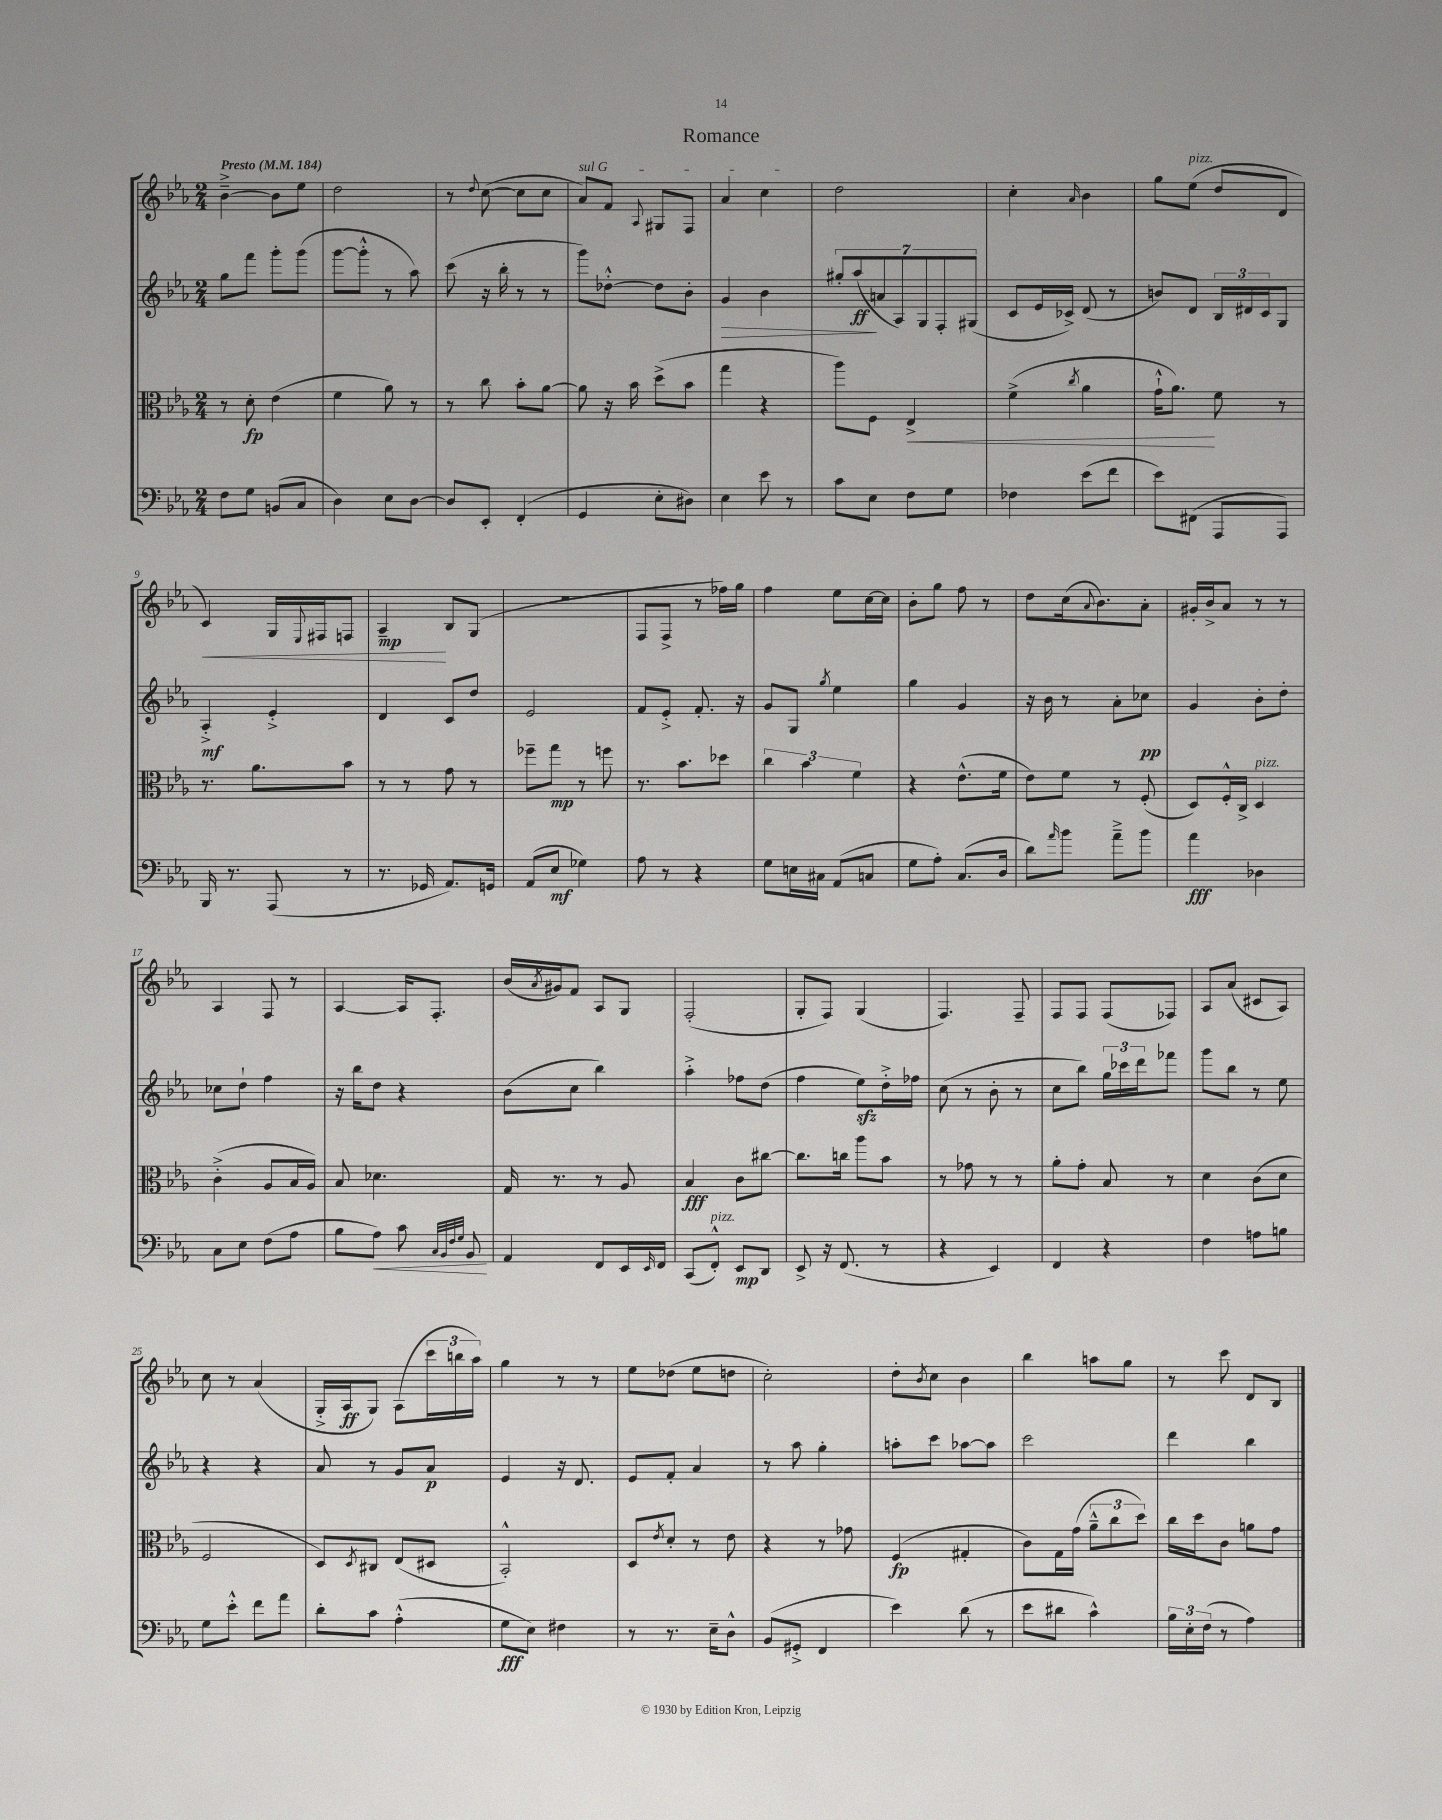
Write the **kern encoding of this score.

**kern	**dynam	**kern	**dynam	**kern	**dynam	**kern	**dynam
*part4	*part4	*part3	*part3	*part2	*part2	*part1	*part1
*staff4	*staff4	*staff3	*staff3	*staff2	*staff2	*staff1	*staff1
*clefF4	*	*clefC3	*	*clefG2	*	*clefG2	*
*k[b-e-a-]	*	*k[b-e-a-]	*	*k[b-e-a-]	*	*k[b-e-a-]	*
*M2/4	*	*M2/4	*	*M2/4	*	*M2/4	*
*MM184	*	*MM184	*	*MM184	*	*MM184	*
=1	=1	=1	=1	=1	=1	=1	=1
!	!	!	!	!	!	!LO:TX:a:B:t=Presto	!
8F\L	.	8r	.	8gg\L	.	[4b-~^\	.
8G\J	.	8d'\	fp	8fff\J	.	.	.
(8BBn/L	.	(4e-\	.	8ggg'\L	.	8b-\L]	.
8C/J	.	.	.	(8ggg\J	.	8ee-\J	.
=2	=2	=2	=2	=2	=2	=2	=2
4D\)	.	4f\	.	[8ggg\L	.	2dd\	.
.	.	.	.	8ggg'^^\J]	.	.	.
8E-\L	.	8a-\)	.	8r	.	.	.
[8D\J	.	8r	.	8aa-\)	.	.	.
=3	=3	=3	=3	=3	=3	=3	=3
8D/L]	.	8r	.	(8ccc\	.	8r	.
.	.	.	.	.	.	8qqdd/	.
8EE-'/J	.	8cc\	.	16r	.	([8cc\	.
.	.	.	.	16bb-'\	.	.	.
(4FF'/	.	8b-'\L	.	8r	.	8cc\L]	.
.	.	[8a-\J	.	8r	.	8cc\J	.
=4	=4	=4	=4	=4	=4	=4	=4
!	!	!	!	!	!	!LO:TX:a:i:t=sul G	!
4GG/	.	8a-\]	.	8ggg\L)	.	8a-/L)	.
.	.	16r	.	[8dd-X'^^\J	.	8f/J	.
.	.	16b-\	.	.	.	.	.
.	.	.	.	.	.	8qqA-/	.
8E-'\L	.	(8dd^\L	.	8dd-\L]	.	8G#X/L	.
8D#X\J)	.	8b-\J	.	8b-'\J	.	8F/J	.
=5	=5	=5	=5	=5	=5	=5	=5
!	!	!	!	!	!LO:HP:b	!	!
4E-\	.	4gg\	.	4g/	>	4a-/	.
8e-\	.	4r	.	4b-\	.	4cc\	.
8r	.	.	.	.	.	.	.
=6	=6	=6	=6	=6	=6	=6	=6
8c\L	.	8aa-\L)	.	14gg#X'/L	.	2dd\	.
.	.	.	.	(14aa-/	ff	.	.
8E-\J	.	8F\J	.	.	.	.	.
.	.	.	.	14an/	]	.	.
.	.	.	.	14A-/)	.	.	.
!	!	!	!LO:HP:b	!	!	!	!
8F\L	.	4E-^/	<	.	.	.	.
.	.	.	.	14G/	.	.	.
.	.	.	.	14F'/	.	.	.
8G\J	.	.	.	.	.	.	.
.	.	.	.	(14G#X/J	.	.	.
=7	=7	=7	=7	=7	=7	=7	=7
4F-X\	.	(4f^\	.	8c/L	.	4cc'\	.
.	.	.	.	16e-/L	.	.	.
.	.	.	.	16c-X^/JJ)	.	.	.
.	.	8qcc/	.	.	.	16qqa-/	.
(8e-\L	.	4a-\	.	(8d/	.	4b-\	.
8f\J	.	.	.	8r	.	.	.
=8	=8	=8	=8	=8	=8	=8	=8
8e-\L)	.	16g`^^\KL	.	8bn/L)	.	8gg\L	.
.	.	8.a-\J)	.	.	.	.	.
!	!	!	!	!	!	!LO:TX:a:i:t=pizz.	!
(8FF#X\J	.	.	.	8d/J	.	(8ee-\J	.
8AAA-/L	.	8f\	[	24B-/LL	.	8dd/L	.
.	.	.	.	24d#X/	.	.	.
.	.	.	.	24c/J	.	.	.
8AAA-/J)	.	8r	.	8G/J	.	8d/J	.
!!LO:LB:g=z
=9	=9	=9	=9	=9	=9	=9	=9
!	!	!	!	!	!	!	!LO:HP:b
16BBB-/	.	8.r	.	4A-'^/	mf	4c/)	<
8.r	.	.	.	.	.	.	.
.	.	8.a-\L	.	.	.	.	.
(8AAA-/	.	.	.	4e-'^/	.	16G/LL	.
.	.	.	.	.	.	8qqE-/	.
.	.	.	.	.	.	16F#X/J	.
8r	.	8b-\J	.	.	.	8Fn/J	.
=10	=10	=10	=10	=10	=10	=10	=10
8.r	.	8r	.	4d/	.	4A-~/	mp
.	.	8r	.	.	.	.	.
16GG-X/	.	.	.	.	.	.	.
8.AA-/L)	.	8g\	.	8c/L	.	8B-/L	[
.	.	8r	.	8dd/J	.	(8G/J	.
16GGn/Jk	.	.	.	.	.	.	.
=11	=11	=11	=11	=11	=11	=11	=11
(8AA-/L	.	8ff-X~\L	.	2e-/	.	2r	.
8E-/J	mf	8gg\J	mp	.	.	.	.
4G-X\)	.	8r	.	.	.	.	.
.	.	8ffn\	.	.	.	.	.
=12	=12	=12	=12	=12	=12	=12	=12
8A-\	.	8.r	.	8f/L	.	8F/L	.
8r	.	.	.	8e-'^/J	.	8F^/J	.
.	.	8.b-\L	.	.	.	.	.
4r	.	.	.	8.f'/	.	8r	.
.	.	8dd-X\J	.	.	.	16ff-X\LL)	.
.	.	.	.	16r	.	16gg\JJ	.
=13	=13	=13	=13	=13	=13	=13	=13
8G\L	.	6cc\	.	8g/L	.	4ff\	.
16En\L	.	.	.	8G/J	.	.	.
.	.	6b-\	.	.	.	.	.
16C#X\JJ	.	.	.	.	.	.	.
.	.	.	.	8qgg/	.	.	.
(8AA-/L	.	.	.	4ee-\	.	8ee-\L	.
.	.	6f\	.	.	.	.	.
8Cn/J	.	.	.	.	.	[16cc\L	.
.	.	.	.	.	.	16cc\JJ]	.
=14	=14	=14	=14	=14	=14	=14	=14
8G\L	.	4r	.	4gg\	.	8b-'\L	.
8A-'\J)	.	.	.	.	.	8gg\J	.
(8.C/L	.	(8.e-^^\L	.	4g/	.	8ff\	.
.	.	.	.	.	.	8r	.
16D/Jk	.	16f\Jk	.	.	.	.	.
=15	=15	=15	=15	=15	=15	=15	=15
8d\L)	.	8e-\L)	.	16r	.	8dd\L	.
.	.	.	.	16b-\	.	.	.
16qqa-/	.	.	.	.	.	.	.
8b-\J	.	8f\J	.	8r	.	(16cc\k	.
.	.	.	.	.	.	8qqa-/	.
.	.	.	.	.	.	8.b-\)	.
8a-~^\L	.	8r	.	8a-'\L	.	.	.
8b-\J	.	(8F'/	.	8cc-X\J	pp	8a-'\J	.
=16	=16	=16	=16	=16	=16	=16	=16
4a-\	fff	8D/L)	.	4g/	.	16g#X'/LL	.
.	.	.	.	.	.	16b-^/J	.
.	.	16F'^^/L	.	.	.	8a-/J	.
.	.	16C^/JJ	.	.	.	.	.
!	!	!LO:TX:a:i:t=pizz.	!	!	!	!	!
4D-X\	.	4D/	.	8b-'\L	.	8r	.
.	.	.	.	8dd'\J	.	8r	.
!!LO:LB:g=z
=17	=17	=17	=17	=17	=17	=17	=17
8C\L	.	(4c'^\	.	8cc-X\L	.	4A-/	.
8E-\J	.	.	.	8dd`\J	.	.	.
(8F\L	.	8A-/L	.	4ff\	.	8F/	.
8A-\J	.	16B-/L	.	.	.	8r	.
.	.	16A-/JJ)	.	.	.	.	.
=18	=18	=18	=18	=18	=18	=18	=18
8B-\L	.	8B-/	.	16r	.	[4A-/	.
.	.	.	.	16bb-\KL	.	.	.
!	!LO:HP:b	!	!	!	!	!	!
8A-\J)	<	4.d-X\	.	8dd\J	.	.	.
8c\	.	.	.	4r	.	16A-/KL]	.
.	.	.	.	.	.	8.F'/J	.
32qqC/LLL	.	.	.	.	.	.	.
32qqBB-/	.	.	.	.	.	.	.
32qqF/	.	.	.	.	.	.	.
32qqG/JJJ	.	.	.	.	.	.	.
8BB-/	.	.	.	.	.	.	.
.	[	.	.	.	.	.	.
=19	=19	=19	=19	=19	=19	=19	=19
4AA-/	.	16G/	.	(8b-\L	.	(16b-/LL	.
.	.	.	.	.	.	8qa-/	.
.	.	8.r	.	.	.	16g#X/J)	.
.	.	.	.	8cc\J	.	8f/J	.
8FF/L	.	8r	.	4bb-\)	.	8A-/L	.
16EE-/L	.	8A-/	.	.	.	8G/J	.
16qqEE-/	.	.	.	.	.	.	.
16FF/JJ	.	.	.	.	.	.	.
=20	=20	=20	=20	=20	=20	=20	=20
(8CC/L	.	4B-/	fff	4aa-'^\	.	(2F'/	.
!LO:TX:a:i:t=pizz.	!	!	!	!	!	!	!
8FF'^^/J)	.	.	.	.	.	.	.
8EE-/L	mp	8c\L	.	8ff-X\L	.	.	.
8DD/J	.	[8cc#X\J	.	(8dd\J	.	.	.
=21	=21	=21	=21	=21	=21	=21	=21
8EE-^/	.	8.cc#\L]	.	4ff\	.	8G'/L	.
16r	.	.	.	.	.	8F/J)	.
(8.FF/	.	16ccn\Jk	.	.	.	.	.
.	.	8aa-\L	.	8ee-zz\L)	.	(4G/	.
8r	.	8b-\J	.	16dd'^\L	.	.	.
.	.	.	.	16ff-X\JJ	.	.	.
=22	=22	=22	=22	=22	=22	=22	=22
4r	.	8r	.	(8cc\	.	4.F/)	.
.	.	8g-X\	.	8r	.	.	.
4EE-/)	.	8r	.	8b-'\	.	.	.
.	.	8r	.	8r	.	8F~/	.
=23	=23	=23	=23	=23	=23	=23	=23
4FF/	.	8a-'\L	.	8cc\L	.	8F/L	.
.	.	8g'\J	.	8bb-\J)	.	8F/J	.
4r	.	8B-/	.	24gg\LL	.	(8F/L	.
.	.	.	.	24ccc-X\	.	.	.
.	.	.	.	24ddd\J	.	.	.
.	.	8r	.	8fff-X\J	.	8F-X/J)	.
=24	=24	=24	=24	=24	=24	=24	=24
4F\	.	4d\	.	8ggg\L	.	8A-/L	.
.	.	.	.	8bb-\J	.	(8a-/J	.
8An\L	.	(8c\L	.	8r	.	8c#X/L	.
8Bn\J	.	8d\J	.	8ee-\	.	8A-/J)	.
!!LO:LB:g=z
=25	=25	=25	=25	=25	=25	=25	=25
8G\L	.	2F/	.	4r	.	8cc\	.
8e-'^^\J	.	.	.	.	.	8r	.
8f\L	.	.	.	4r	.	(4a-/	.
8a-\J	.	.	.	.	.	.	.
=26	=26	=26	=26	=26	=26	=26	=26
8d'\L	.	8D/L)	.	8a-/	.	16G'^/LL	.
.	.	.	.	.	.	16A-/J	ff
.	.	8qD/	.	.	.	.	.
8c\J	.	8C#X/J	.	8r	.	8G/J)	.
(4A-'^^\	.	(8E-/L	.	8g/L	.	(8A-\L	.
.	.	8D#X/J	.	8a-/J	p	24ccc\L	.
.	.	.	.	.	.	24bbn\	.
.	.	.	.	.	.	24aa-\JJ)	.
=27	=27	=27	=27	=27	=27	=27	=27
8G\L	fff	2BB-'^^/)	.	4e-/	.	4gg\	.
8E-\J)	.	.	.	.	.	.	.
4F#X\	.	.	.	16r	.	8r	.
.	.	.	.	8.d/	.	.	.
.	.	.	.	.	.	8r	.
=28	=28	=28	=28	=28	=28	=28	=28
8r	.	8D/L	.	8e-/L	.	8ee-\L	.
.	.	8qe-/	.	.	.	.	.
8.r	.	8d'/J	.	8f'/J	.	(8dd-X\J	.
.	.	8r	.	4a-/	.	8ee-\L	.
16E-~\KL	.	.	.	.	.	.	.
8D^^\J	.	8e-\	.	.	.	8ddn\J	.
=29	=29	=29	=29	=29	=29	=29	=29
(8BB-/L	.	4r	.	8r	.	2cc'\)	.
8GG#X'^/J	.	.	.	8aa-\	.	.	.
4FF/	.	8r	.	4gg'\	.	.	.
.	.	8g-X\	.	.	.	.	.
=30	=30	=30	=30	=30	=30	=30	=30
4e-\)	.	(4F/	fp	8aan'\L	.	8dd'\L	.
.	.	.	.	.	.	8qb-/	.
.	.	.	.	8ccc\J	.	8cc\J	.
(8d\	.	4G#X'/	.	[8aa-X\L	.	4b-\	.
8r	.	.	.	8aa-\J]	.	.	.
=31	=31	=31	=31	=31	=31	=31	=31
8e-\L	.	8c\L)	.	2ccc\	.	4bb-\	.
8d#X\J	.	16G\L	.	.	.	.	.
.	.	(16g\JJ	.	.	.	.	.
4c^^\)	.	12a-~^^\L	.	.	.	8aan\L	.
.	.	12cc\	.	.	.	.	.
.	.	.	.	.	.	8gg\J	.
.	.	12dd\J)	.	.	.	.	.
=32	=32	=32	=32	=32	=32	=32	=32
24B-\LL	.	16cc\LL	.	4ddd\	.	8r	.
24E-'\	.	.	.	.	.	.	.
.	.	16dd\J	.	.	.	.	.
(24F\JJ	.	.	.	.	.	.	.
8r	.	8c\J	.	.	.	8ccc\	.
4A-\)	.	8an\L	.	4bb-\	.	8d/L	.
.	.	8g\J	.	.	.	8B-/J	.
==	==	==	==	==	==	==	==
*-	*-	*-	*-	*-	*-	*-	*-
